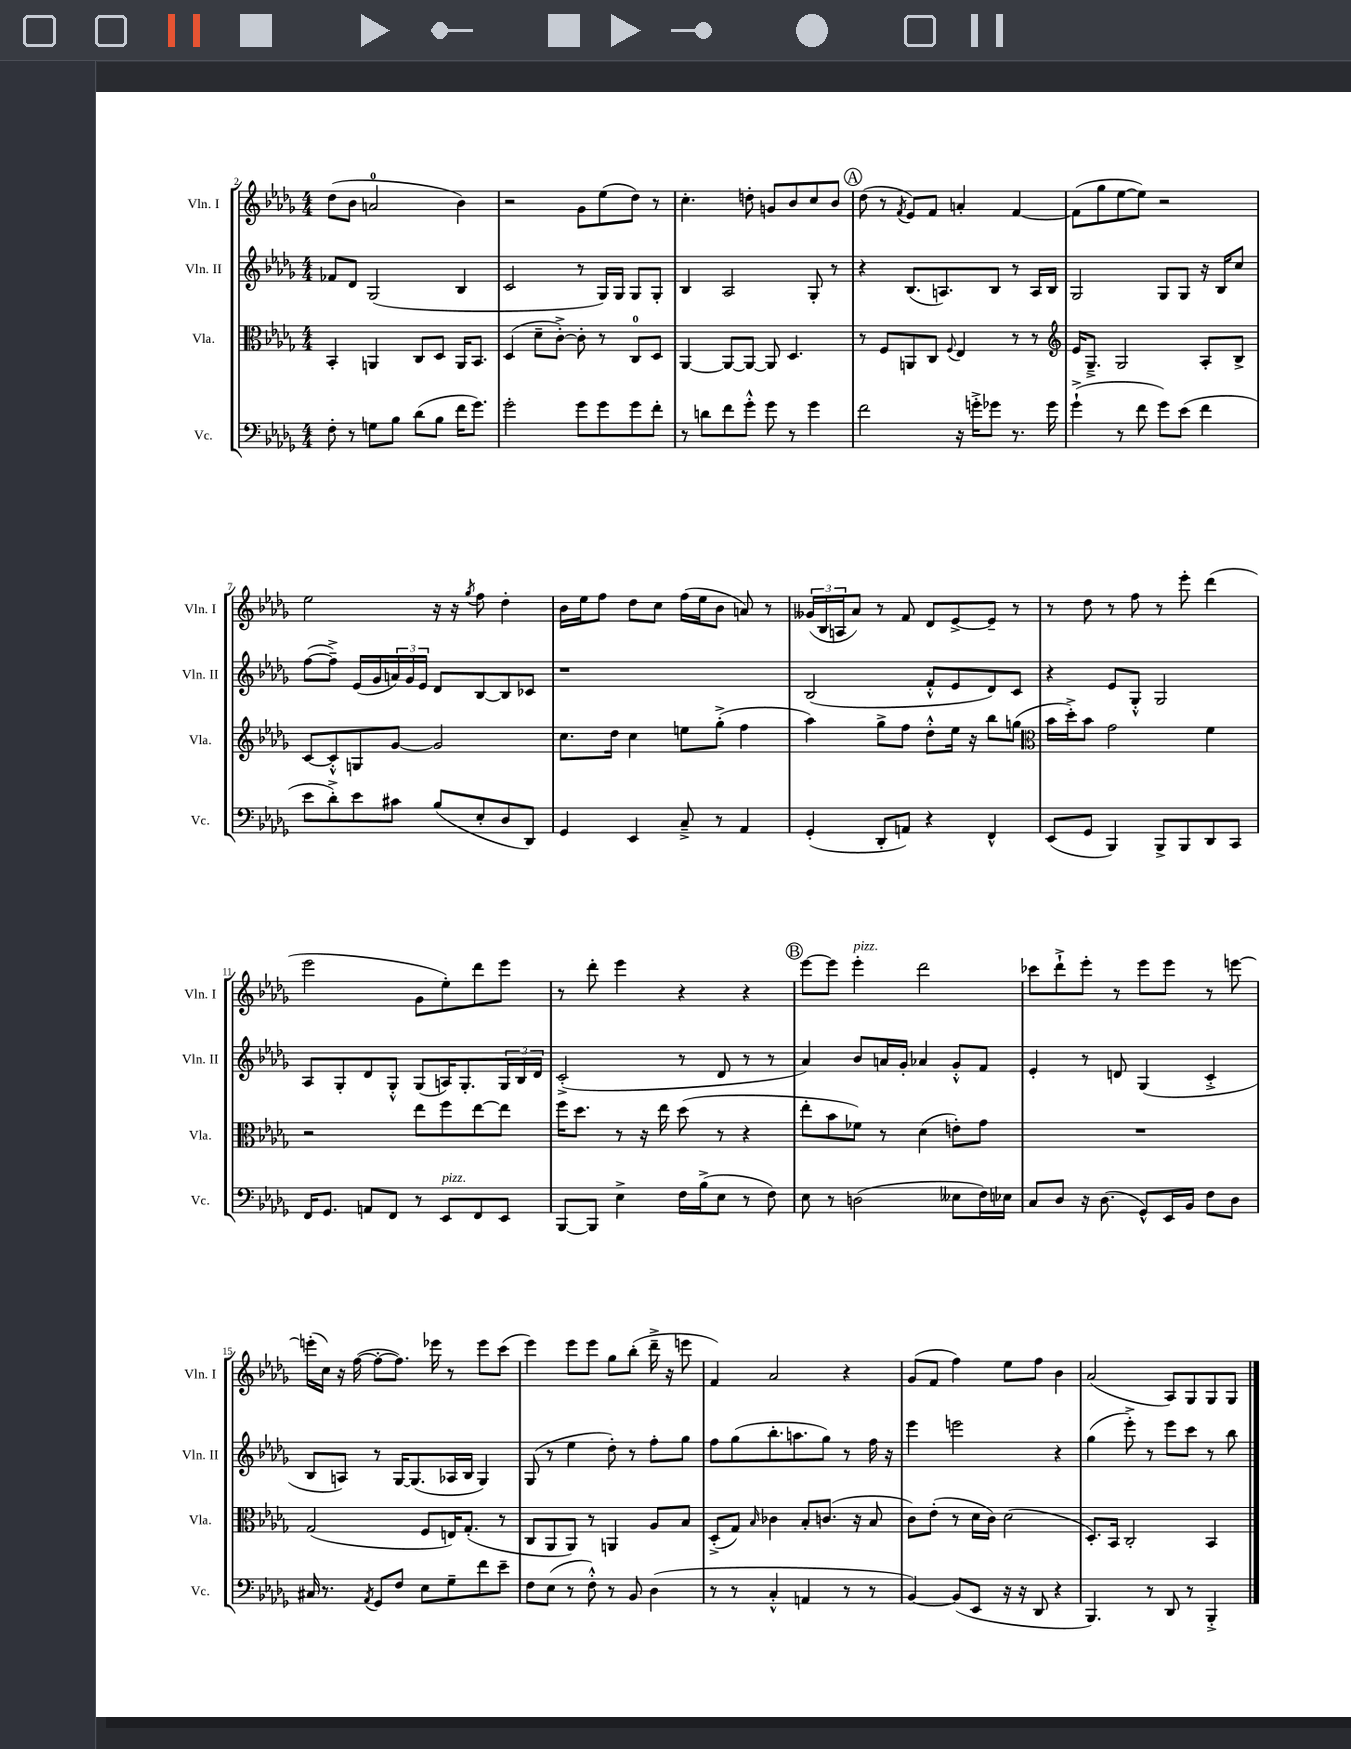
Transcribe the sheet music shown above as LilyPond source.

<<
\new StaffGroup <<
\new Staff = "s0" \with { instrumentName = "Vln. I" shortInstrumentName = "Vln. I" } {
    \clef treble \key des \major \numericTimeSignature \time 4/4
    des''8( bes'8 a'2-0 bes'4) |
    r2 ges'8 ees''8( des''8) r8 |
    c''4.-. d''8-. g'8 bes'8 c''8 bes'8 |
    \mark \markup { \circle "A" } des''8( r8 \acciaccatura { f'8 } ees'8) f'8 a'4-. f'4~ |
    f'8( ges''8 ees''8~ ees''8) r2 |
    ees''2 r16 r16 \acciaccatura { ges''8 } f''8 des''4-. |
    bes'16 ees''16 f''8 des''8 c''8 f''16( ees''16 bes'8 a'8) r8 |
    \tuplet 3/2 { geses'16( bes16 a16 } aes'8) r8 f'8 des'8 ees'8~-> ees'8-- r8 |
    r8 des''8 r8 f''8 r8 ees'''8-. des'''4( |
    ees'''2 ges'8 ees''8-.) des'''8 ees'''8 |
    r8 des'''8-. ees'''4 r4 r4 |
    \mark \markup { \circle "B" } ees'''8~ ees'''8 ees'''4-.^\markup { \italic "pizz." } des'''2 |
    ces'''8 des'''8-!-> ees'''8-. r8 ees'''8 ees'''8 r8 e'''8~ |
    e'''16-.( c''16) r16 f''16~( f''8~-. f''8.) ees'''16 r8 ees'''8 c'''8( |
    ees'''4) ees'''8 ees'''8 ges''8 bes''8-.( des'''16---> r16 e'''8 |
    f'4) aes'2 r4 |
    ges'8( f'8 f''4) ees''8 f''8 bes'4 |
    aes'2( aes8) ges8 ges8 ges8 \bar "|." |
}
\new Staff = "s1" \with { instrumentName = "Vln. II" shortInstrumentName = "Vln. II" } {
    \clef treble \key des \major \numericTimeSignature \time 4/4
    fes'8 des'8 ges2( bes4 |
    c'2 r8 ges16) ges16 ges8 ges8-. |
    bes4 aes2 ges8-. r8 |
    \mark \markup { \circle "A" } r4 bes8.( a8.) bes8 r8 a16 bes16 |
    ges2 ges8 ges8 r16 bes16 c''8 |
    f''8~( f''8--->) ees'16( ges'16 \tuplet 3/2 { a'16) ges'16 ees'16 } des'8 bes8~ bes8 ces'8 |
    r1 |
    bes2( f'8-.-^ ees'8 des'8) c'8 |
    r4 ees'8 ges8-.-^ ges2 |
    aes8 ges8-. des'8 ges8-.-^ ges8( a16) ges8.-. \tuplet 3/2 { ges16 bes16 des'16 } |
    c'2-.->( r8 des'8 r8 r8 |
    \mark \markup { \circle "B" } aes'4) bes'8 a'16 ges'16-. aes'4 ges'8-.-^ f'8 |
    ees'4-. r8 d'8 ges4( c'4-.-> |
    bes8 a8) r8 ges16~ ges8.( aes16 bes16 ges4) |
    ges8( r8 ees''4 des''8-.) r8 f''8-. ges''8 |
    f''8 ges''8( bes''8.-. a''8. ges''8) r8 f''16 r16 |
    ees'''4 e'''2 r4 |
    ges''4( ees'''8-.->) r8 ees'''8 c'''8 r8 bes''8 \bar "|." |
}
\new Staff = "s2" \with { instrumentName = "Vla." shortInstrumentName = "Vla." } {
    \clef alto \key des \major \numericTimeSignature \time 4/4
    bes,4-. a,4 c8 des8 a,16 bes,8. |
    des4( des'8-- c'8~-.->) c'8-. r8 c8-0 des8 |
    aes,4~ aes,8~ aes,8~ aes,8 des4. |
    \mark \markup { \circle "A" } r8 f8 a,8 c8 \appoggiatura { f8 } ees4 r8 r8 |
    \clef treble ees'16 ges8.---> ges2 aes8-. bes8-> |
    c'8~ c'8-.-^ g8 ges'8~ ges'2 |
    c''8. des''16 c''4 e''8 ges''8-.->( f''4 |
    aes''4) ges''8-> f''8 des''8-.-^ ees''16 r16 bes''8 g''8( |
    \clef alto bes'16 des''16-.->) bes'8 ges'2 f'4 |
    r2 ees''8 f''8 ees''8~ ees''8 |
    f''16 des''8. r8 r16 ees''16 des''8( r8 r4 |
    \mark \markup { \circle "B" } ees''8-. bes'8 fes'8) r8 des'4( e'8-.) ges'8 |
    R1 |
    ges2( f8 e16) ges8.-.( r8 |
    c8 aes,8 aes,8) r8 a,4 aes8 bes8 |
    des8-.->( ges8) \grace { bes16 } ces'4 bes8-. c'8.( r16 bes8 |
    c'8) ees'8-.( r8 des'16 c'16) des'2( |
    des8.-.) bes,16 c2-. bes,4 \bar "|." |
}
\new Staff = "s3" \with { instrumentName = "Vc." shortInstrumentName = "Vc." } {
    \clef bass \key des \major \numericTimeSignature \time 4/4
    f8-. r8 g8 bes8 des'8( bes8 f'16 ges'8.) |
    ges'2-. ges'8 ges'8 ges'8 f'8-. |
    r8 d'8 f'8 ges'8-.-^ ges'8 r8 ges'4 |
    \mark \markup { \circle "A" } f'2 r16 g'16-.-> ges'8 r8. ges'16 |
    ges'4-!->( r8 f'8 ges'8) ees'8( f'4 |
    ees'8 des'8-.->) ees'8 cis'8 bes8( ees8-. des8 des,8) |
    ges,4 ees,4 c8---> r8 aes,4 |
    ges,4-.( des,8-. a,8) r4 f,4-^ |
    ees,8( ges,8 bes,,4) bes,,8-> bes,,8 des,8 c,8 |
    f,16 ges,8. a,8 f,8 r8 ees,8^\markup { \italic "pizz." } f,8 ees,8 |
    bes,,8~ bes,,8 ees4-> f16 bes16->( ees8 r8 f8) |
    \mark \markup { \circle "B" } ees8 r8 d2( eeses8 f16) ees16 |
    c8 des8 r16 des8.( ges,8-^) ees,16 bes,16 f8 des8 |
    cis16 r8. \acciaccatura { aes,8 } ges,8 f8 ees8 ges8-- f'8 ees'8-- |
    f8 ees8( r8 f8-.-^) r8 bes,8 des4( |
    r8 r8 c4-.-^ a,4 r8 r8 |
    bes,4~) bes,8( ees,8 r16 r16 des,8 r4 |
    bes,,4.) r8 des,8 r8 bes,,4-.-> \bar "|." |
}
>>
>>
\layout { \context { \Score currentBarNumber = #2 } }
